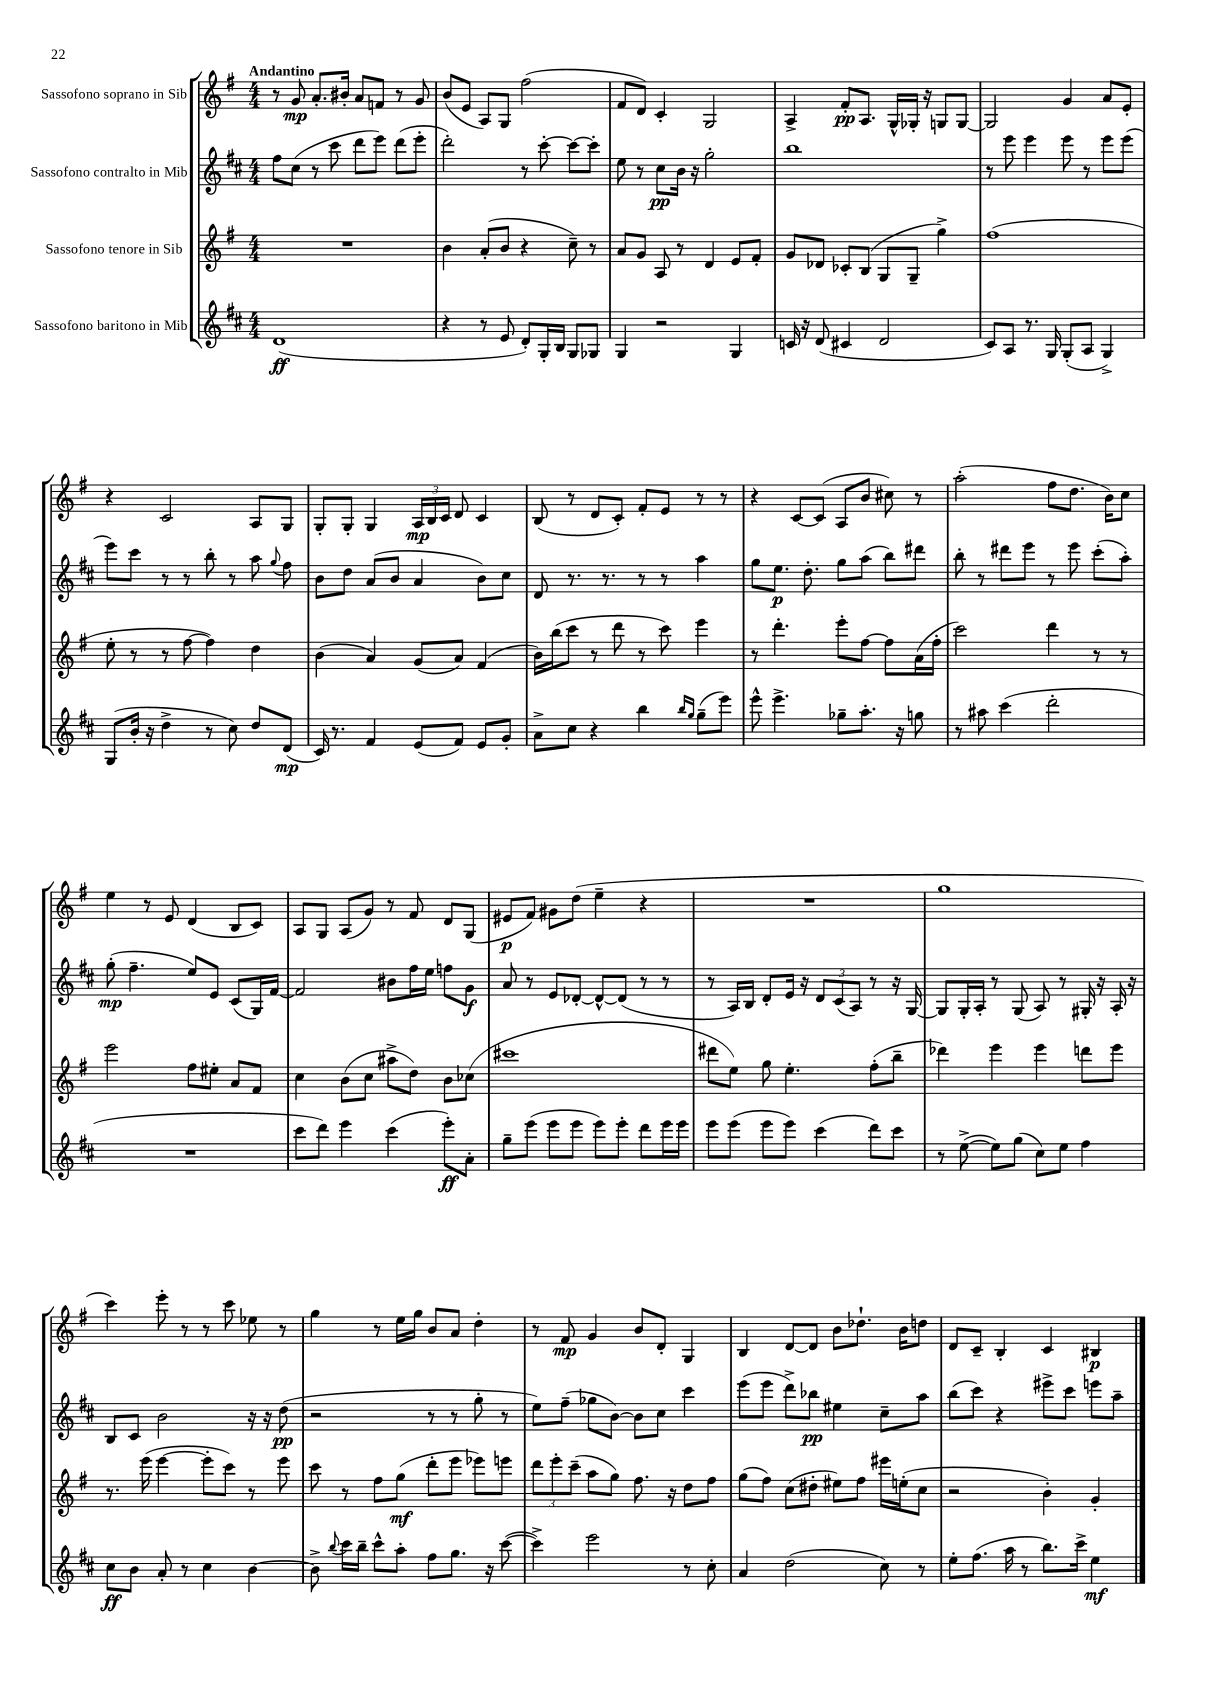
<<
\new StaffGroup <<
\new Staff = "s0" \with { instrumentName = "Sassofono soprano in Sib" } {
    \clef treble \key g \major \numericTimeSignature \time 4/4 \tempo "Andantino"
    \autoBeamOff r8 g'8\mp a'8.[-. bis'16]-. a'8[ f'8] r8 g'8 |
    b'8[( e'8] a8[) g8] fis''2( |
    fis'8[ d'8]) c'4-. g2 |
    a4-> fis'8[-.\pp a8.] g16[-^ ges16]-. r16 g8[ g8]~ |
    g2 g'4 a'8[ e'8]-. |
    r4 c'2 a8[ g8] |
    g8[-. g8]-. g4 \tuplet 3/2 { a16[\mp b16 c'16] } d'8 c'4 |
    b8( r8 d'8[ c'8]-.) fis'8[-. e'8] r8 r8 |
    r4 c'8[~ c'8]( a8[ b'8] cis''8) r8 |
    a''2-.( fis''8[ d''8.] b'16[) c''8] |
    e''4 r8 e'8 d'4( b8[ c'8]) |
    a8[ g8] a8[( g'8]) r8 fis'8 d'8[ g8]( |
    eis'8[\p fis'8]) gis'8[ d''8]( e''4-- r4 |
    R1 |
    g''1 |
    c'''4) e'''8-. r8 r8 c'''8 ees''8 r8 |
    g''4 r8 e''16[ g''16] b'8[ a'8] d''4-. |
    r8 fis'8\mp g'4 b'8[ d'8]-. g4 |
    b4 d'8[~ d'8] b'8[ des''8.]-! b'16[ d''8] |
    d'8[ c'8]-- b4-. c'4 bis4\p \bar "|." |
}
\new Staff = "s1" \with { instrumentName = "Sassofono contralto in Mib" } {
    \clef treble \key d \major \numericTimeSignature \time 4/4
    \autoBeamOff fis''8[ cis''8]( r8 cis'''8 d'''8[ e'''8]) d'''8[( e'''8]-. |
    d'''2-.) r8 cis'''8~-. cis'''8[~ cis'''8]-. |
    e''8 r8 cis''8[\pp b'16] r16 g''2-. |
    b''1 |
    r8 e'''8 e'''4 e'''8 r8 e'''8[ e'''8]( |
    e'''8[) cis'''8] r8 r8 b''8-. r8 a''8 \appoggiatura { g''8 } fis''8 |
    b'8[ d''8] a'8[( b'8] a'4 b'8[) cis''8] |
    d'8 r8. r8. r8 r8 a''4 |
    g''8[ e''8.]\p d''8.-. g''8[ a''8]( b''8[) dis'''8] |
    b''8-. r8 dis'''8[ e'''8] r8 e'''8 cis'''8[-.( a''8]-.) |
    g''8-.\mp( fis''4.-- e''8[) e'8] cis'8[( g16) fis'16]~ |
    fis'2 bis'8[ fis''16 e''16] f''8[ g'8]\f |
    a'8 r8 e'8[ des'8]~-. des'8[~-^ des'8]( r8 r8 |
    r8 a16[) b16] d'8[-. e'16] r16 \tuplet 3/2 { d'8[ cis'8( a8]) } r8 r16 g16~ |
    g8[ g16-. a16]-. r8 g8( a8) r8 gis16-. r16 a16-. r16 |
    b8[ cis'8] b'2 r16 r16 d''8\pp( |
    r2 r8 r8 g''8-. r8 |
    e''8[) fis''8]--( ges''8[ b'8]~) b'8[ cis''8] cis'''4 |
    e'''8[( e'''8] d'''8[->) bes''8]\pp eis''4 cis''8[-- a''8] |
    b''8[( cis'''8]) r4 eis'''8[-> cis'''8] e'''8[ a''8]-- \bar "|." |
}
\new Staff = "s2" \with { instrumentName = "Sassofono tenore in Sib" } {
    \clef treble \key g \major \numericTimeSignature \time 4/4
    \autoBeamOff R1 |
    b'4 a'8[-.( b'8] r4 c''8--) r8 |
    a'8[ g'8] a8 r8 d'4 e'8[ fis'8]-. |
    g'8[ des'8] ces'8[-. b8]( g8[ g8]-- g''4->) |
    fis''1( |
    e''8-. r8 r8 fis''8~ fis''4) d''4 |
    b'4( a'4) g'8[( a'8]) fis'4( |
    b'16[) b''16( c'''8] r8 d'''8 r8 c'''8) e'''4 |
    r8 d'''4.-. e'''8[-. fis''8]~ fis''8[ a'16( fis''16]-. |
    c'''2) d'''4 r8 r8 |
    e'''2 fis''8[ eis''8]-. a'8[ fis'8] |
    c''4 b'8[( c''8] ais''8[-> d''8]) b'8[ ces''8]( |
    cis'''1 |
    dis'''8[ e''8]) g''8 e''4.-. fis''8[-.( b''8]-- |
    des'''4) e'''4 e'''4 d'''8[ e'''8] |
    r8. e'''16( e'''4~ e'''8[-. c'''8]) r8 e'''8 |
    c'''8 r8 fis''8[ g''8]\mf( d'''8[-. e'''8] ees'''8[) e'''8] |
    \tuplet 3/2 { d'''8[ e'''8-. c'''8]--( } a''8[ g''8]) fis''8. r16 d''8[ fis''8] |
    g''8[( fis''8]) c''8[( dis''8]-. eis''8[) fis''8] eis'''16[ e''16-.( c''8] |
    r2 b'4-.) g'4-. \bar "|." |
}
\new Staff = "s3" \with { instrumentName = "Sassofono baritono in Mib" } {
    \clef treble \key d \major \numericTimeSignature \time 4/4
    \autoBeamOff d'1\ff( |
    r4 r8 e'8 d'8[-.) g16-. b16] g8[ ges8] |
    g4 r2 g4 |
    c'16 r16 d'8( cis'4 d'2 |
    cis'8[) a8] r8. g16 g8[-.( a8] g4->) |
    g8[( b'16]-. r16 d''4-> r8 cis''8) d''8[ d'8]\mp( |
    cis'16) r8. fis'4 e'8[( fis'8]) e'8[ g'8]-. |
    a'8[-> cis''8] r4 b''4 \grace { b''16[ g''16] } g''8[--( e'''8]) |
    e'''8-^ e'''4.-> ges''8[-- a''8.]-. r16 g''8 |
    r8 ais''8 cis'''4( d'''2-. |
    R1 |
    cis'''8[ d'''8]) e'''4 cis'''4( e'''8[-.\ff) a'8]-. |
    g''8[-- e'''8]( e'''8[ e'''8] e'''8[) e'''8]-. d'''8[ e'''16 e'''16] |
    e'''8[ e'''8]( e'''8[ e'''8]) cis'''4( d'''8[) cis'''8] |
    r8 e''8~->( e''8[) g''8]( cis''8[) e''8] fis''4 |
    cis''8[\ff b'8] a'8-. r8 cis''4 b'4~ |
    b'8-> \appoggiatura { b''8 } cis'''16[ b''16]-- cis'''8[-^ a''8]-. fis''8[ g''8.] r16 cis'''8~( |
    cis'''4->) e'''2 r8 cis''8-. |
    a'4 d''2( cis''8) r8 |
    e''8[-. fis''8.]( a''16 r8 b''8.[) cis'''16]-> e''4\mf \bar "|." |
}
>>
>>
\layout { \context { \Score \remove "Bar_number_engraver" } }
